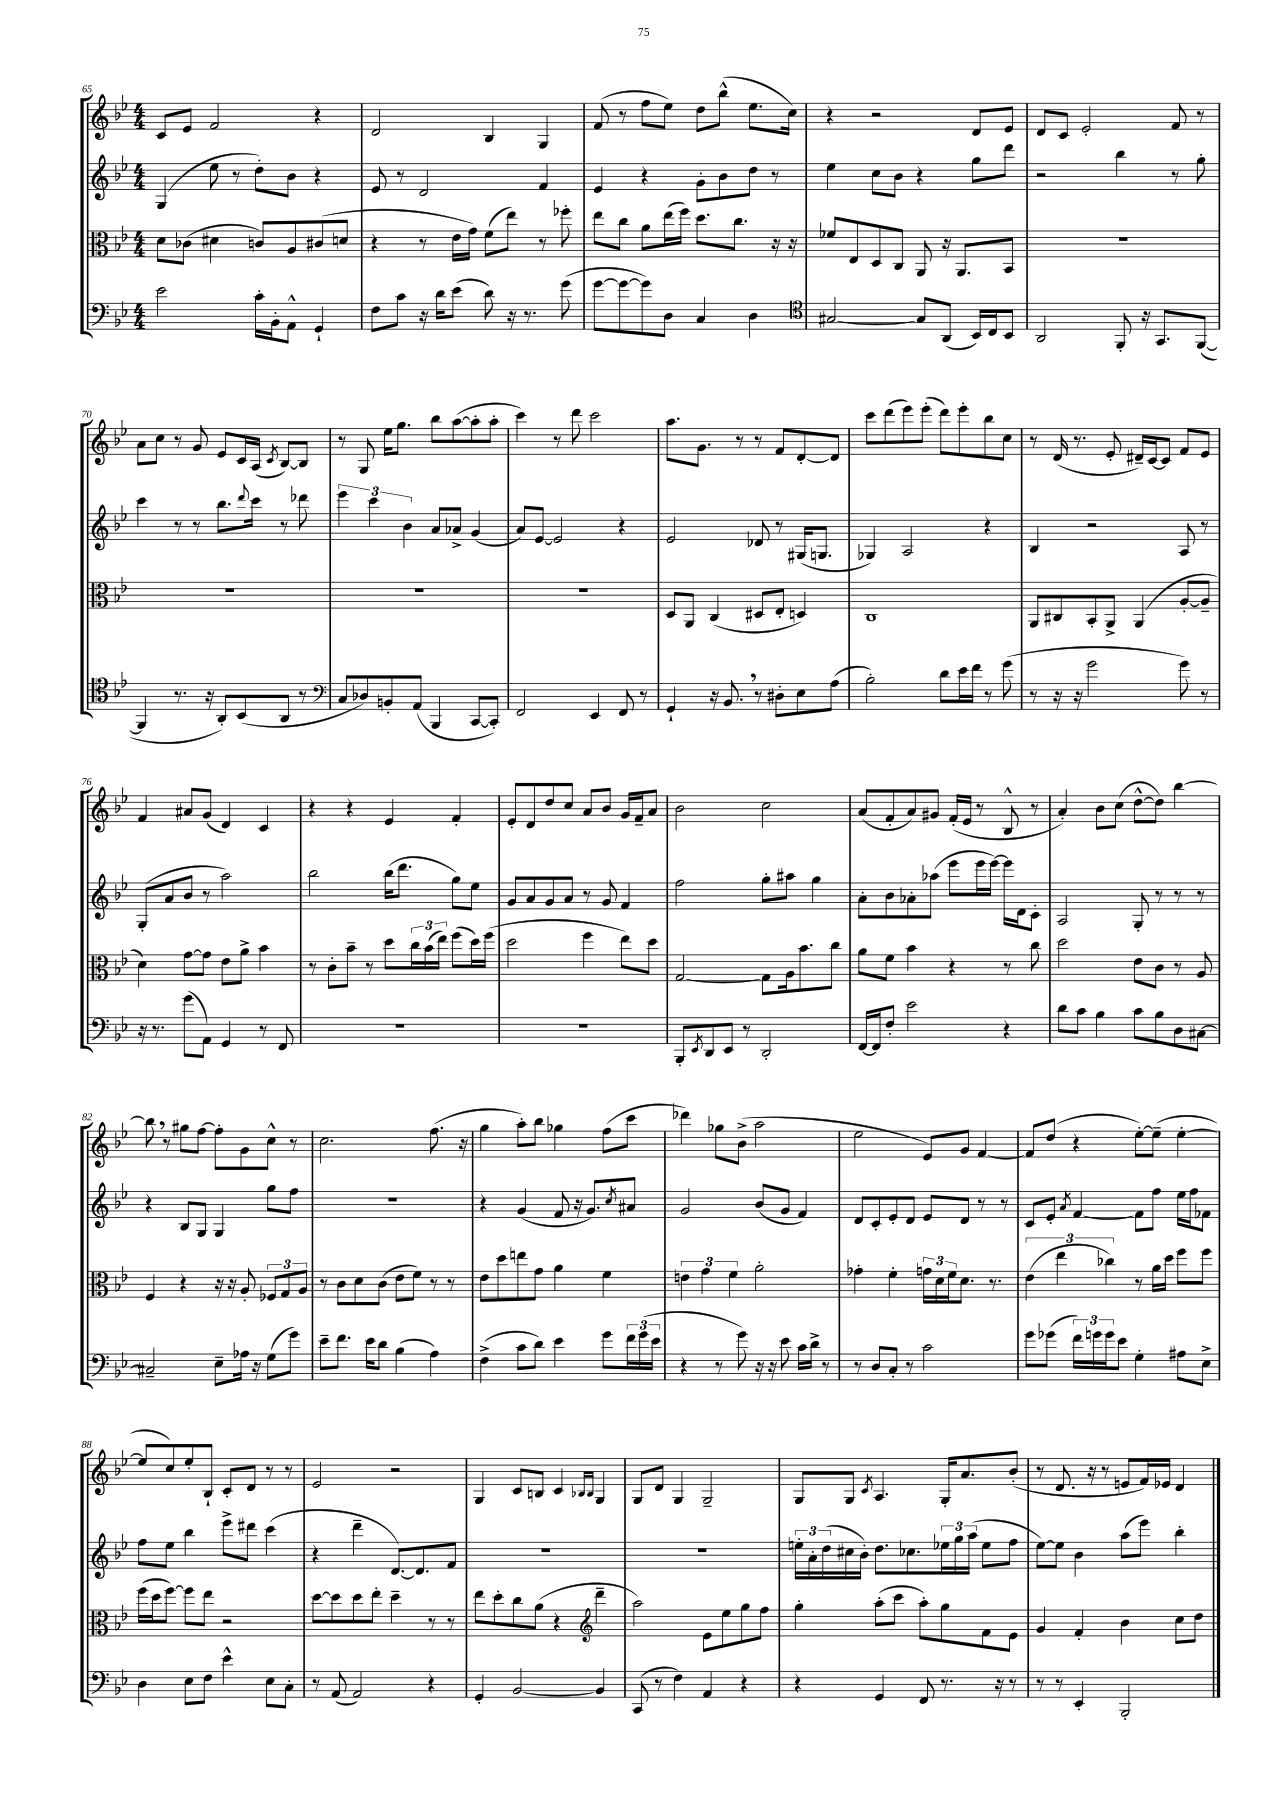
<<
\new StaffGroup <<
\new Staff = "s0" {
    \clef treble \key bes \major \numericTimeSignature \time 4/4
    c'8 ees'8 f'2 r4 |
    d'2 bes4 g4 |
    f'8( r8 f''8 ees''8) d''8 bes''8-^( ees''8. c''16) |
    r4 r2 d'8 ees'8 |
    d'8 c'8 ees'2-. f'8 r8 |
    a'8 c''8 r8 g'8 ees'8 c'16 a16( \acciaccatura { c'8 } bes8~) bes8 |
    r8 g8 ees''16 g''8. bes''8 a''8~( a''8-. a''8-. |
    c'''4) r8 d'''8 c'''2 |
    a''8. g'8. r8 r8 f'8 d'8~-. d'8 |
    c'''8 d'''8( ees'''8) ees'''8-.( d'''8) ees'''8-. bes''8 c''8 |
    r8 d'16( r8. ees'8-. dis'16--) c'16~ c'8 f'8 ees'8 |
    f'4 ais'8 g'8( d'4) c'4 |
    r4 r4 ees'4 f'4-. |
    ees'8-. d'8 d''8 c''8 a'8 bes'8 g'16 f'16-- a'8 |
    bes'2 c''2 |
    a'8( f'8-. a'8) gis'8 f'16-.( ees'16 r8 bes8-^ r8 |
    a'4-.) bes'8 c''8( d''8~-^ d''8) bes''4~ |
    bes''8 \breathe r8 gis''8 f''8~ f''8-. g'8 c''8-^ r8 |
    c''2. f''8.( r16 |
    g''4 a''8-.) bes''8 ges''4 f''8( c'''8 |
    des'''4) ges''8 bes'8->( a''2 |
    ees''2 ees'8) g'8 f'4~ |
    f'8 d''8( r4 ees''8~-.) ees''8--( ees''4~-. |
    ees''8 c''8) ees''8-. bes8-! c'8-. d'8 r8 r8 |
    ees'2 r2 |
    g4 c'8 b8 c'4 \grace { bes16 bes16 } g4 |
    g8 d'8 g4 g2-- |
    g8 g8 \acciaccatura { c'8 } a4. g16-. a'8. bes'8-.( |
    r8 d'8. r16 r8 e'8 f'16) ees'16 d'4 \bar "|." |
}
\new Staff = "s1" {
    \clef treble \key bes \major \numericTimeSignature \time 4/4
    g4( ees''8 r8 d''8-.) bes'8 r4 |
    ees'8 r8 d'2 f'4 |
    ees'4 r4 g'8-. bes'8 d''8 r8 |
    ees''4 c''8 bes'8 r4 g''8 d'''8 |
    r2 bes''4 r8 g''8-. |
    c'''4 r8 r8 bes''8. \appoggiatura { d'''8 } c'''16 r8 des'''8 |
    \tuplet 3/2 { ees'''4 c'''4 bes'4 } a'8 aes'8-> g'4( |
    a'8) ees'8~ ees'2 r4 |
    ees'2 des'8 r8 gis16( g8. |
    ges4) a2 r4 |
    bes4 r2 a8 r8 |
    g8-.( a'8 bes'8 r8 a''2) |
    bes''2 bes''16( d'''8. g''8) ees''8 |
    g'8 a'8 g'8 a'8 r8 g'8 f'4 |
    f''2 g''8-. ais''8 g''4 |
    a'8-. bes'8 aes'8-. aes''8( ees'''8 ees'''16 ees'''16~) ees'''16 d'16 c'8-. |
    a2 g8-. r8 r8 r8 |
    r4 bes8 g8 g4 g''8 f''8 |
    R1 |
    r4 g'4( f'8 r16 g'8.) \acciaccatura { c''8 } ais'8 |
    g'2 bes'8( g'8 f'4) |
    d'8 c'8-. ees'8-. d'8 ees'8 d'8 r8 r8 |
    c'8 ees'8-. \acciaccatura { a'8 } f'4~ f'8 f''8 ees''16 f''16 fes'8 |
    f''8 ees''8 bes''4 ees'''8-> dis'''8 c'''4( |
    r4 d'''4-- d'8.~) d'8. f'8 |
    R1 |
    R1 |
    \tuplet 3/2 { e''16-. a'16-. d''16( } cis''16 bes'16-.) d''8. ces''8. \tuplet 3/2 { ees''16 g''16 a''16( } ees''8 f''8 |
    ees''8~) ees''8 bes'4 a''8( ees'''8) bes''4-. \bar "|." |
}
\new Staff = "s2" {
    \clef alto \key bes \major \numericTimeSignature \time 4/4
    d'8 ces'8( dis'4 c'8) a8 cis'8( d'8 |
    r4 r8 ees'16 g'16) f'8( ees''8) r8 fes''8-. |
    ees''8 c''8 a'8 ees''16( f''16) d''8. c''8. r16 r16 |
    fes'8 ees8 d8 c8 a,8 r16 a,8. bes,8 |
    R1 |
    R1 |
    R1 |
    R1 |
    d8 a,8 c4( dis8 ees8-. d4) |
    c1 |
    a,8 cis8 bes,8-. a,8-> a,4( a8~-. a8-- |
    d'4) g'8~ g'8 ees'8 a'8-> bes'4 |
    r8 c'8-. bes'8-- r8 d''8 \tuplet 3/2 { c''16 bes'16( ees''16) } f''8( d''16) f''16( |
    d''2 f''4 ees''8) d''8 |
    g2~ g8 a16 bes'8. c''8 |
    a'8 f'8 bes'4 r4 r8 c''8 |
    d''2 ees'8 c'8 r8 a8 |
    f4 r4 r16 r16 a8-. \tuplet 3/2 { fes8 g8 a8 } |
    r8 c'8 d'8 c'8( ees'8 f'8) r8 r8 |
    ees'8 d''8 e''8 g'8 a'4 f'4 |
    \tuplet 3/2 { e'4 g'4 f'4 } a'2-. |
    ges'4-. f'4-. \tuplet 3/2 { g'16 d'16 f'16 } d'8. r8. |
    \tuplet 3/2 { ees'4( ees''4 ces''4) } r8 a'16 d''16 f''8 f''8 |
    f''16( d''16 f''8~) f''8 ees''8 r2 |
    d''8~ d''8 d''8 ees''8-. d''4-- r8 r8 |
    ees''8 d''8-. c''8 a'8( r4 \clef treble d'''4-- |
    a''2) ees'8 ees''8 g''8 f''8 |
    g''4-. a''8-.( c'''8 a''8-.) g''8 f'8 ees'8 |
    g'4 f'4-. bes'4 c''8 d''8 \bar "|." |
}
\new Staff = "s3" {
    \clef bass \key bes \major \numericTimeSignature \time 4/4
    ees'2 c'16-. bes,16-. a,8-^ g,4-! |
    f8 c'8 r16 d'16 ees'8( d'8) r16 r8. g'8( |
    g'8~ g'8~ g'8) d8 c4 d4 |
    \clef tenor gis2~ gis8 a,8( bes,16) c16 bes,8 |
    a,2 f,8-. r16 g,8. f,8~( |
    f,4 r8. r16 a,8-.) bes,8( a,8 r8 |
    \clef bass c8 des8) b,8-. a,8( bes,,4 c,8~ c,8-.) |
    f,2 ees,4 f,8 r8 |
    g,4-! r16 bes,8. \breathe r8 dis8-. ees8 a8( |
    bes2-.) d'8 ees'16 f'16 r8 g'8( |
    r8 r16 r16 g'2 g'8) r8 |
    r16 r8. g'8( a,8) g,4 r8 f,8 |
    R1 |
    R1 |
    bes,,8-. \acciaccatura { ees,8 } d,8 ees,8 r8 d,2-. |
    f,16~ f,16 f8-. ees'2 r4 |
    d'8 c'8 bes4 c'8 bes8 d8 cis8~ |
    cis2-- ees8-- aes16 r16 g8( g'8) |
    ees'8-- f'8. ees'16 d'8 bes4( a4) |
    f4->( c'8 d'8) ees'4 g'8 \tuplet 3/2 { f'16 g'16( ees'16 } |
    r4 r8 g'8) r16 r16 ees'8 c'16 d'16-> r8 |
    r8 d8 c8-. r8 c'2 |
    g'8 ges'8( \tuplet 3/2 { f'16) g'16 g'16 } ees'8 g4-. ais8 ees8-> |
    d4 ees8 f8 ees'4-^ ees8 c8-. |
    r8 a,8( a,2) r4 |
    g,4-. bes,2~ bes,4 |
    c,8( r8 f4) a,4 r4 |
    r4 g,4 f,8 r8. r16 r8 |
    r8 r8 ees,4-. bes,,2-. \bar "|." |
}
>>
>>
\layout { \context { \Score currentBarNumber = #65 } }
